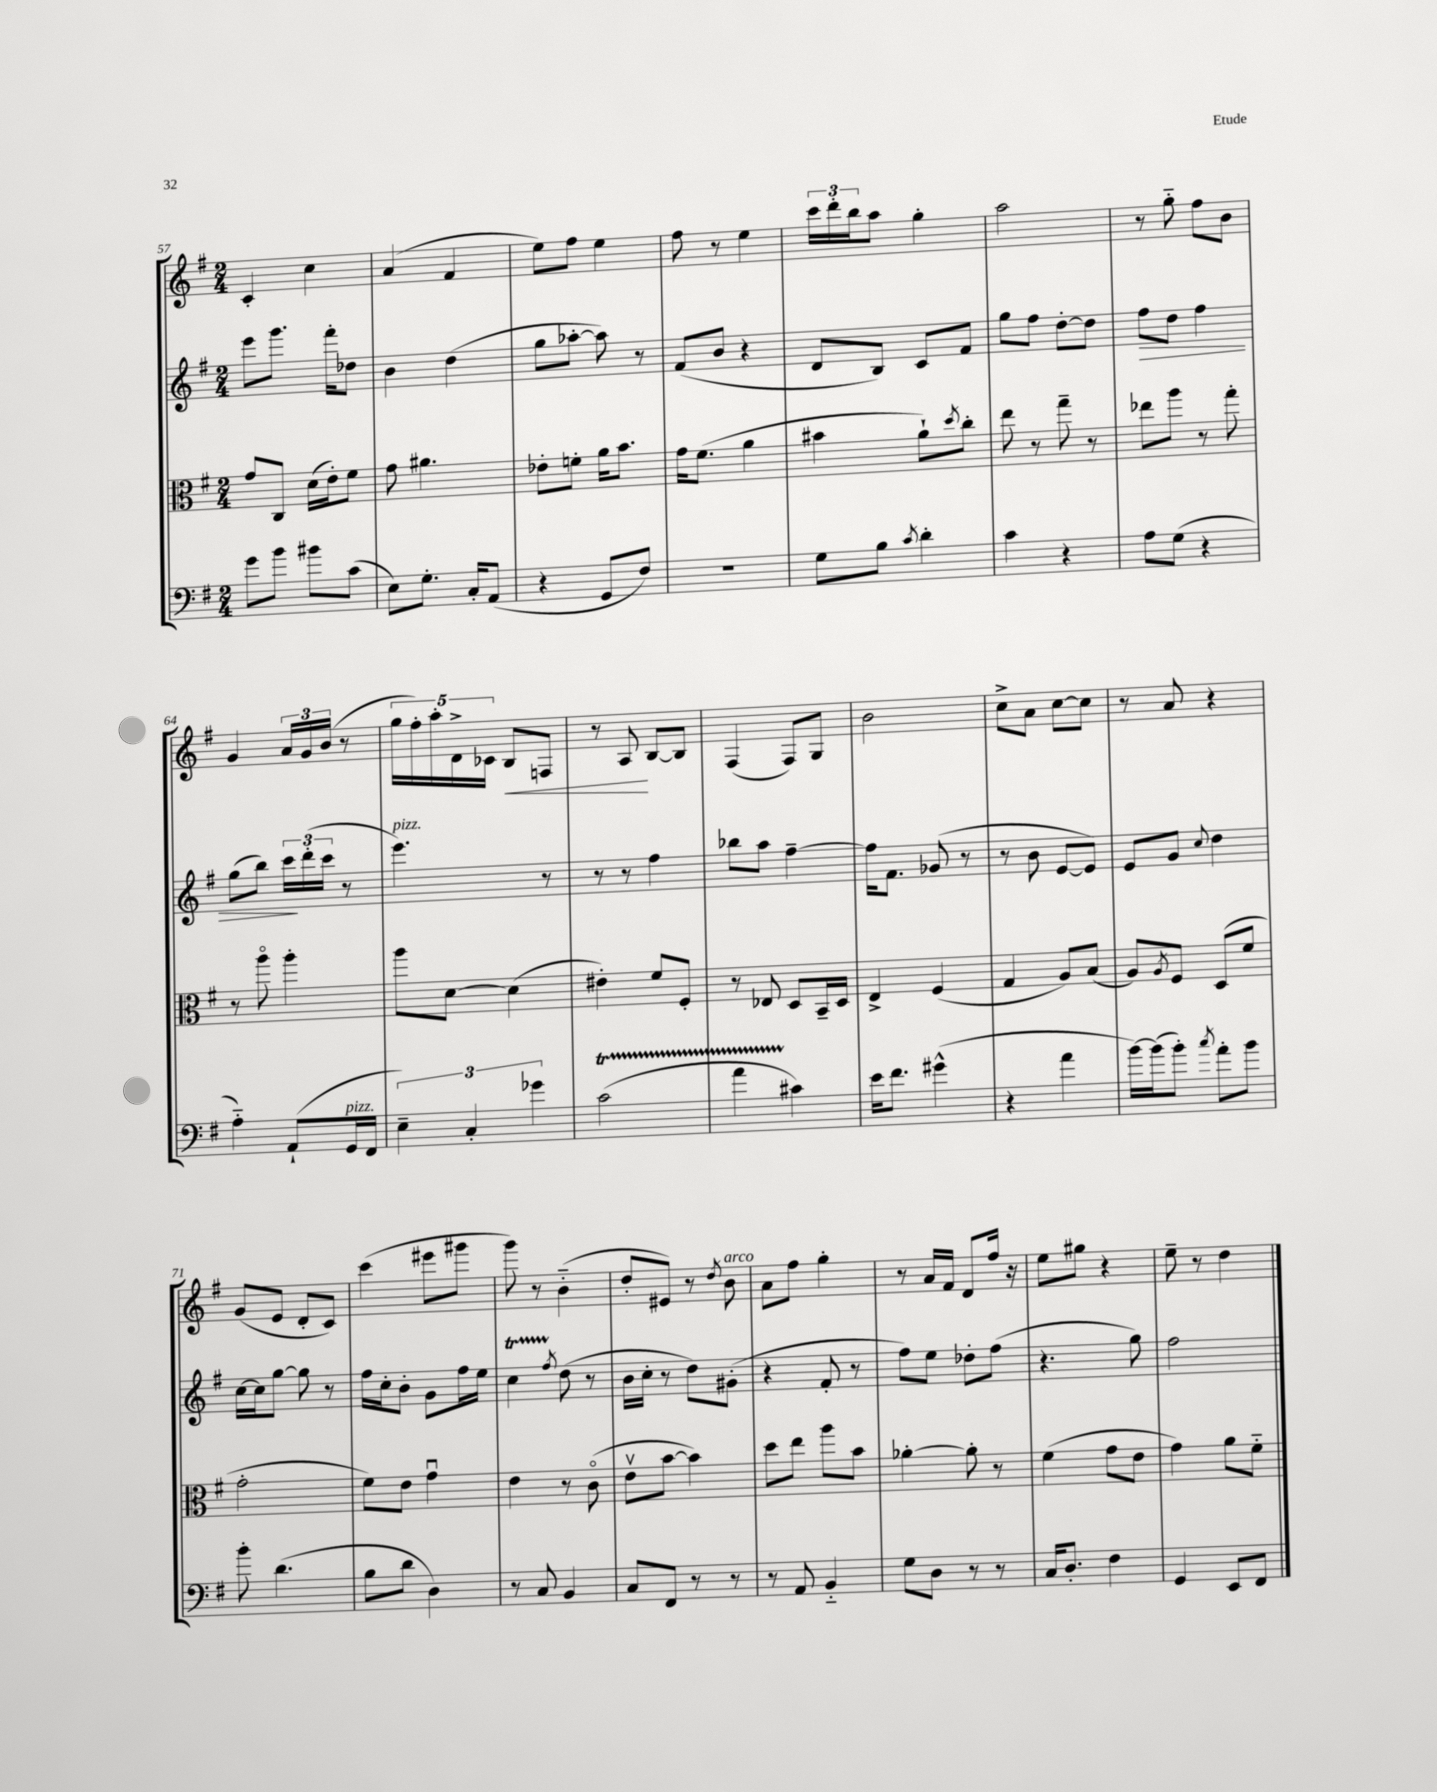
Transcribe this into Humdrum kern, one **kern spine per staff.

**kern	**kern	**kern	**kern
*staff4	*staff3	*staff2	*staff1
*clefF4	*clefC3	*clefG2	*clefG2
*k[f#]	*k[f#]	*k[f#]	*k[f#]
*M2/4	*M2/4	*M2/4	*M2/4
8g	8g	8eee	4c'
8b	8C	8.ggg	.
8b#	(16d	.	4cc
.	16e')	16fff#'	.
(8c	8f#	8dd-	.
=	=	=	=
8E)	8g	4b	(4a
8.G'	4.a#	.	.
.	.	(4dd	4f#
16C'	.	.	.
(8AA	.	.	.
=	=	=	=
4r	8e-'	8gg	8ee)
.	8f'	[8aa-'	8ff#
8GG	16a	8aa-])	4ee
.	8.b	.	.
8F#)	.	8r	.
=	=	=	=
2r	16g	(8f#	8ff#
.	(8.f#	.	.
.	.	8b	8r
.	4a	4r	4ee
=	=	=	=
8G	4b#	8d	24ccc
.	.	.	24ddd'
.	.	.	24bb
8B	.	8B)	8aa
8qc	.	.	.
4d'	8a`)	8c	4gg'
.	8qdd	.	.
.	8cc'	8f#	.
=	=	=	=
4c	8ee	8gg	2aa
.	8r	8ff#	.
4r	8gg~	[8dd'	.
.	8r	8dd]	.
=	=	=	=
8A	8ee-	8ff#	8r
(8G	8aa	8dd	8gg'~
4r	8r	4ff#	8ff#
.	8gg'	.	8b
=	=	=	=
4A'~)	8r	(8gg	4g
.	8aao	8bb)	.
(8AA`	4aa'	24ccc	24a
.	.	(24ddd'	24g
.	.	24ccc	(24b
16GG	.	8r	8r
16FF#	.	.	.
=	=	=	=
6E~)	8aa	4.eee)	20gg
.	.	.	20ff#')
.	.	.	20aa'
.	[8d	.	.
.	.	.	20d^
6C'	.	.	.
.	.	.	20c-
.	(4d]	.	8B
6g-	.	.	.
.	.	8r	8F
=	=	=	=
(2c	4e#')	8r	8r
.	.	8r	8A
.	8f#	4ff#	[8B
.	8F#'	.	8B]
=	=	=	=
4a	8r	8bb-	(4F#
.	8E-	8aa	.
4c#)	8D	[4ff#~	8F#)
.	16BB~	.	8G
.	16D	.	.
=	=	=	=
16e	4E^	16ff#]	2b
8.f#	.	8.f#	.
(4g#^^	(4F#	(8g-	.
.	.	8r	.
=	=	=	=
4r	4G	8r	8cc^
.	.	8b	8a
4a	8A)	[8e	[8cc
.	(8B	8e])	8cc]
=	=	=	=
[16b)	8A)	8e	8r
(16b]	.	.	.
.	8qA	.	.
8b')	8F#	8g	8a
8qcc	.	8qqcc	.
8a'	(8D	4dd	4r
8b	8f#	.	.
=	=	=	=
8b'	2g'	[16cc	(8g
.	.	16cc]	.
(4.d	.	[8gg	8e
.	.	8gg]	8d'
.	.	8r	8c)
=	=	=	=
8B	8f#)	16ff#	(4ccc
.	.	16cc'	.
8d	8e	8b'	.
4D)	4gu	8g	8eee#
.	.	16ff#	8ggg#
.	.	16ee	.
=	=	=	=
8r	4e	4cc	8ggg)
8C	.	.	8r
.	.	8qff#	.
4BB	8r	(8dd	(4b'~
.	(8co	8r	.
=	=	=	=
8C	8ev	16b	8dd'
.	.	16cc'	.
8FF#	[8b	8r	8e#)
8r	4b])	8dd)	8r
.	.	.	8qdd
8r	.	(8g#'	8b
=	=	=	=
8r	8dd	4r	8a
8AA	8ee	.	8ff#
4BB'~	8aa	8f#'	4gg'
.	8b	8r	.
=	=	=	=
8G	[4a-'	8ff#)	8r
8D	.	8ee	16a
.	.	.	16f#
8r	8a-']	8dd-'	8d
8r	8r	(8ff#	16ff#
.	.	.	16r
=	=	=	=
16C	(4f#	4.r	8ee
8.D'	.	.	.
.	.	.	8gg#
4F#	8g	.	4r
.	8e	8gg)	.
=	=	=	=
4GG	4g)	2ff#	8ee~
.	.	.	8r
8EE	8a	.	4dd
8FF#	8f#'~	.	.
==	==	==	==
*-	*-	*-	*-
